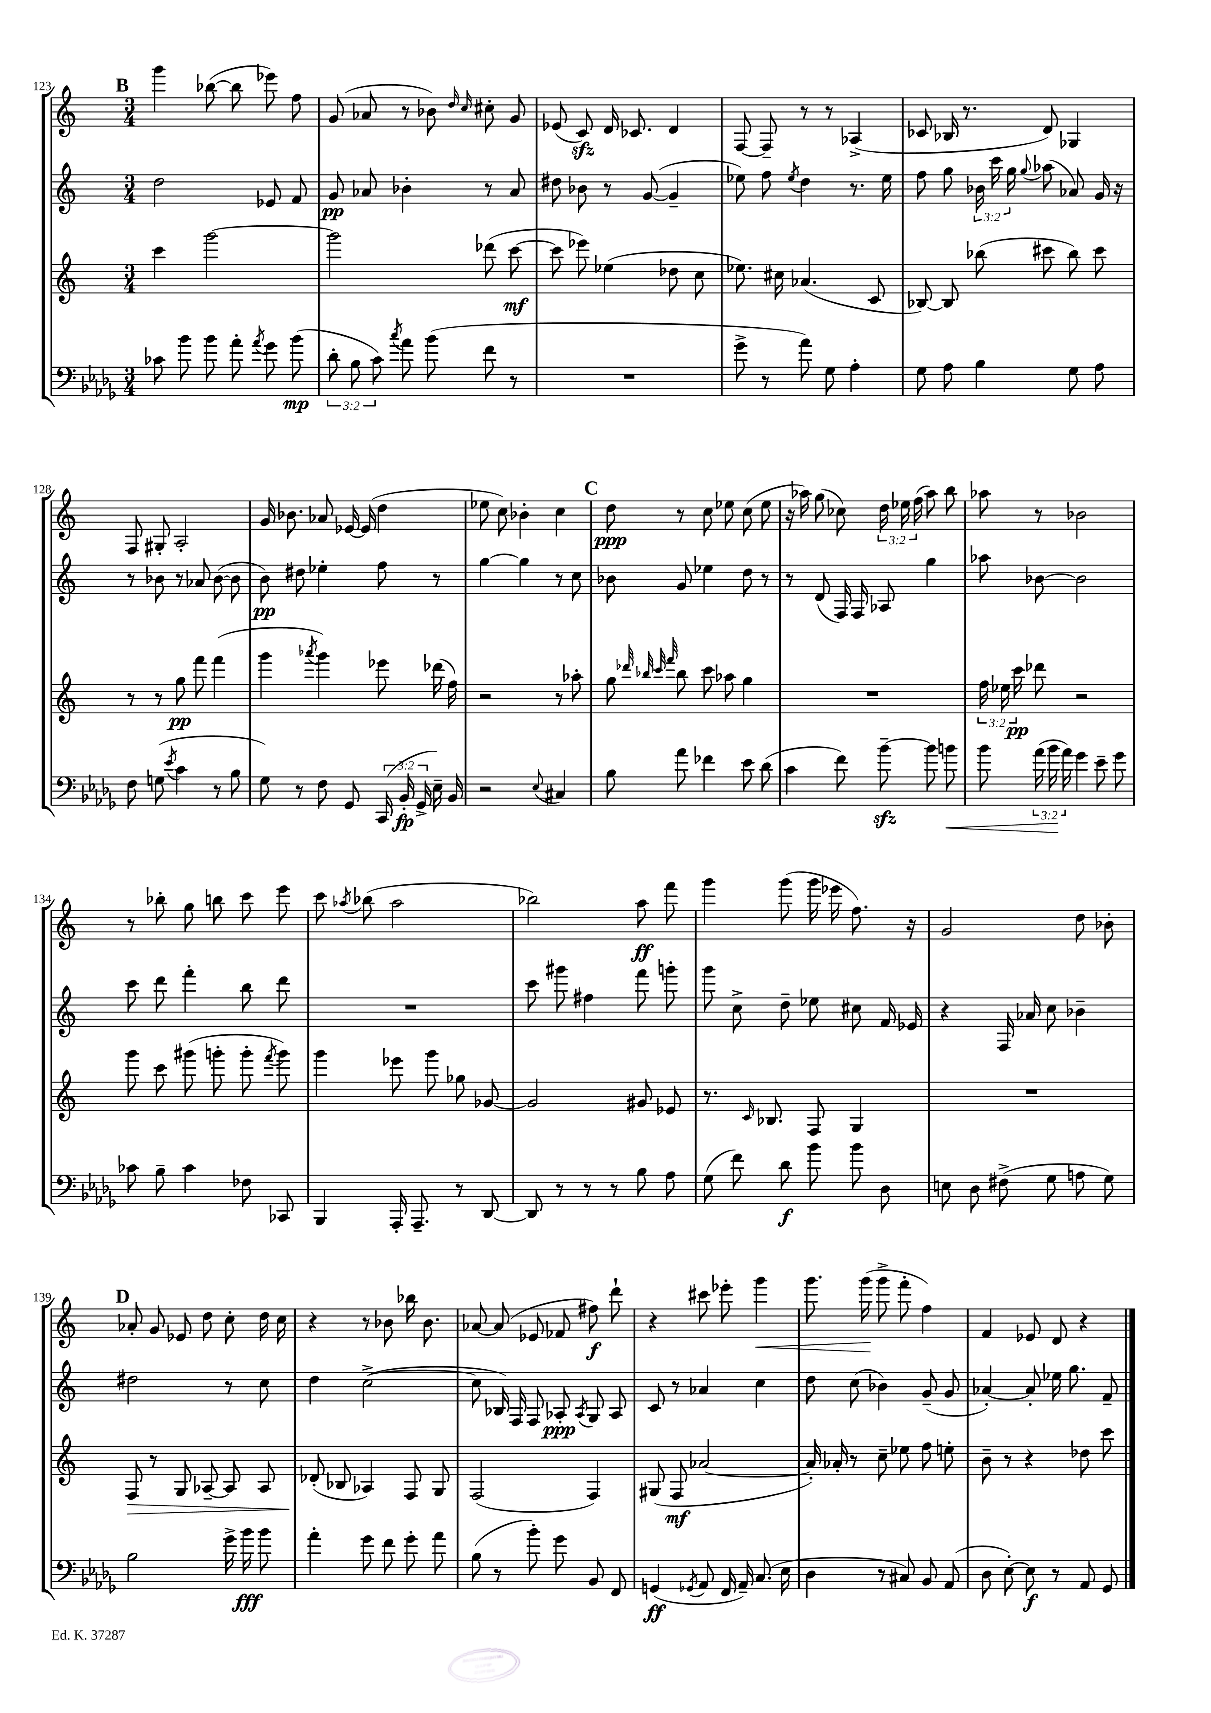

**kern	**kern	**kern	**kern
*staff4	*staff3	*staff2	*staff1
*clefF4	*clefG2	*clefG2	*clefG2
*k[b-e-a-d-g-]	*k[]	*k[]	*k[]
*M3/4	*M3/4	*M3/4	*M3/4
8c-\	4ccc\	2dd\	4ggg\
8b-\	.	.	.
8b-\	[2ggg\	.	([8bb-\
8a-'\	.	.	8bb-\]
8qa-/	.	.	.
8g-\	.	8e-/	8eee-\)
(8b-\	.	8f/	8ff\
=	=	=	=
12d-'\	2ggg\]	8g/	(8g/
12B-\	.	.	.
.	.	8a-/	8a-/
12c\)	.	.	.
8qcc/	.	.	.
8a-\	.	4b-'\	8r
(8b-\	.	.	8b-\)
.	.	.	16qqdd/
.	.	.	16qqcc/
8f\	(8ddd-\	8r	8cc#'\
8r	[8ccc\	8a-/	8g/
=	=	=	=
2.r	8ccc\]	8dd#\	(8e-/
.	8eee-\)	8b-\	8c/)
.	(4ee-\	8r	16d/
.	.	.	8.c-/
.	.	([8g/	.
.	8dd-\	4g~/]	4d/
.	8cc\	.	.
=	=	=	=
8g-^\	8.ee-\)	8ee-\)	[8F/
8r	.	8ff\	8F~/]
.	16cc#\	.	.
.	.	8qee-/	.
8a-\)	(4.a-/	4dd\	8r
8G-\	.	.	8r
4A-'\	.	8.r	(4A-^/
.	8c/	.	.
.	.	16ee-\	.
=	=	=	=
8G-\	[8B-/)	8ff\	8c-/
8A-\	8B-/]	8gg\	16B-/
.	.	.	8.r
4B-\	(8bb-\	24b-\	.
.	.	24ccc\	.
.	.	24gg\	.
.	.	8qqgg/	.
.	8ccc#\	(8aa-\	8d/)
8G-\	8bb-\)	8a-/)	4G-/
8A-\	8ccc#\	16g/	.
.	.	16r	.
=	=	=	=
8F\	8r	8r	8F/
(8G\	8r	8b-\	8G#'/
8qe-/	.	.	.
4c\	8gg\	8r	2A'/
.	8fff\	8a-/	.
8r	(4fff\	([8b-\	.
8B-\	.	8b-\]	.
=	=	=	=
8G-\)	4ggg\	8b\)	16g/
.	.	.	8.b-\
8r	.	8dd#\	.
.	8qaaa-/	.	.
8F\	4ggg\)	4ee-'\	8a-/
8GG-/	.	.	[16e-/
.	.	.	(16e-/]
(24CC/	8eee-\	8ff\	4dd\
24BB-'/	.	.	.
24GG-^/	.	.	.
16E-~\)	(16ddd-\	8r	.
16BB-/	16ff\)	.	.
=	=	=	=
2r	2r	[4gg\	8ee-\
.	.	.	8cc\)
.	.	4gg\]	4b-'\
8qqE-/	.	.	.
4C#/	8r	8r	4cc\
.	8aa-'\	8cc\	.
=	=	=	=
8B-\	8gg\	8b-\	8dd\
.	32qqddd-/	.	.
.	32qqbb-/	.	.
.	32qqccc/	.	.
.	32qqfff/	.	.
8a-\	8bb-\	8g/	8r
4f-\	8ccc\	4ee-\	8cc\
.	8aa-\	.	8ee-\
8e-\	4gg\	8dd\	(8cc\
(8d-\	.	8r	8ee-\
=	=	=	=
4c\	2.r	8r	16r
.	.	.	16aa-\)
.	.	(8d/	(8gg\
8f\)	.	16F/)	8cc-\)
.	.	16F/	.
[8b-~\	.	8A-/	24dd\
.	.	.	24ee-\
.	.	.	(24ff\
8b-\]	.	4gg\	8aa-\)
8b\	.	.	8bb\
=	=	=	=
8b-\	24ff\	8aa-\	8aa-\
.	24ee-\	.	.
.	24ccc\	.	.
(24a-\	8ddd-\	[8b-\	8r
24b-\	.	.	.
24a-\)	.	.	.
4g-\	2r	2b-\]	2b-\
8e-~\	.	.	.
8g-\	.	.	.
=	=	=	=
8c-\	8ggg\	8ccc\	8r
8B-~\	8ccc\	8ddd\	8bb-'\
4c-\	(8ggg#\	4fff'\	8gg\
.	8ggg'\	.	8bb\
8F-\	8ggg'\	8bb\	8ccc\
.	8qfff/	.	.
8CC-/	8ggg\)	8ddd\	8eee\
=	=	=	=
4BBB-/	4ggg\	2.r	8ccc\
.	.	.	8qaa-/
.	.	.	(8bb-\
16AAA-'/	8eee-\	.	2aa-\
8.AAA-~/	.	.	.
.	8ggg\	.	.
8r	8gg-\	.	.
[8DD-/	[8g-/	.	.
=	=	=	=
8DD-/]	2g-/]	8ccc\	2bb-\)
8r	.	8ggg#\	.
8r	.	4ff#\	.
8r	.	.	.
8B-\	8g#/	8fff\	8aa\
8A-\	8e-/	8ggg'\	8fff\
=	=	=	=
(8G-\	8.r	8ggg\	4ggg\
8f\)	.	8cc^\	.
.	16qqc/	.	.
.	8.B-/	.	.
8d-\	.	8dd~\	(8ggg\
8b-\	8F/	8ee-\	16ggg\
.	.	.	16eee-\
8b-\	4G/	8cc#\	8.ff\)
8D-\	.	16f/	.
.	.	16e-/	16r
=	=	=	=
8E\	2.r	4r	2g/
8D-\	.	.	.
(8F#^\	.	16F/	.
.	.	16a-/	.
8G-\	.	8cc\	.
8A\	.	4b-~\	8dd\
8G-\)	.	.	8b-'\
=	=	=	=
2B-\	8F/	2dd#\	8a-'/
.	8r	.	8g/
.	8G/	.	8e-/
.	[8A-~/	.	8dd\
16g-^\	8A-/]	8r	8cc'\
16b-\	.	.	.
8b-\	8A-/	8cc\	16dd\
.	.	.	16cc\
=	=	=	=
4a-'\	(8d-'/	4dd\	4r
.	8B-/	.	.
8g-\	4A-/)	([2cc^\	8r
8f\	.	.	8b-\
8g-'\	8F/	.	16bb-\
.	.	.	8.b-\
8a-\	8G/	.	.
=	=	=	=
(8B-\	(2F/	8cc\]	[8a-/
8r	.	16B-/)	(8a-/]
.	.	16F/	.
8b-'\)	.	8F/	8e-/
8g-\	.	8A-'/	8f-/
.	.	8qA-/	.
8BB-/	4F/)	8G/	8ff#\)
8FF/	.	8A-/	8ddd`\
=	=	=	=
(4GG/	(8G#/	8c/	4r
.	8F/	8r	.
8qGG-/	.	.	.
8AA-/	[2a-/	4a-/	8ccc#\
16FF/	.	.	8eee-'\
16AA-~/)	.	.	.
(8.C/	.	4cc\	4ggg\
16E-\	.	.	.
=	=	=	=
4D-\	16a-'/])	8dd\	8.ggg\
.	16a-'/	.	.
.	8r	(8cc\	.
.	.	.	(16ggg\
8r	8cc~\	4b-\)	8ggg^\
8C#/)	8ee-\	.	8fff'\
8BB-/	8ff\	(8g~/	4ff\)
(8AA-/	8ee'\	8g/	.
=	=	=	=
8D-\	8b~\	[4a-'/)	4f/
[8E-'\)	8r	.	.
8E-\]	4r	8a-'/]	8e-/
8r	.	16ee-\	8d/
.	.	8.gg\	.
8AA-/	8dd-\	.	4r
8GG-/	8ccc\	8f~/	.
==	==	==	==
*-	*-	*-	*-
